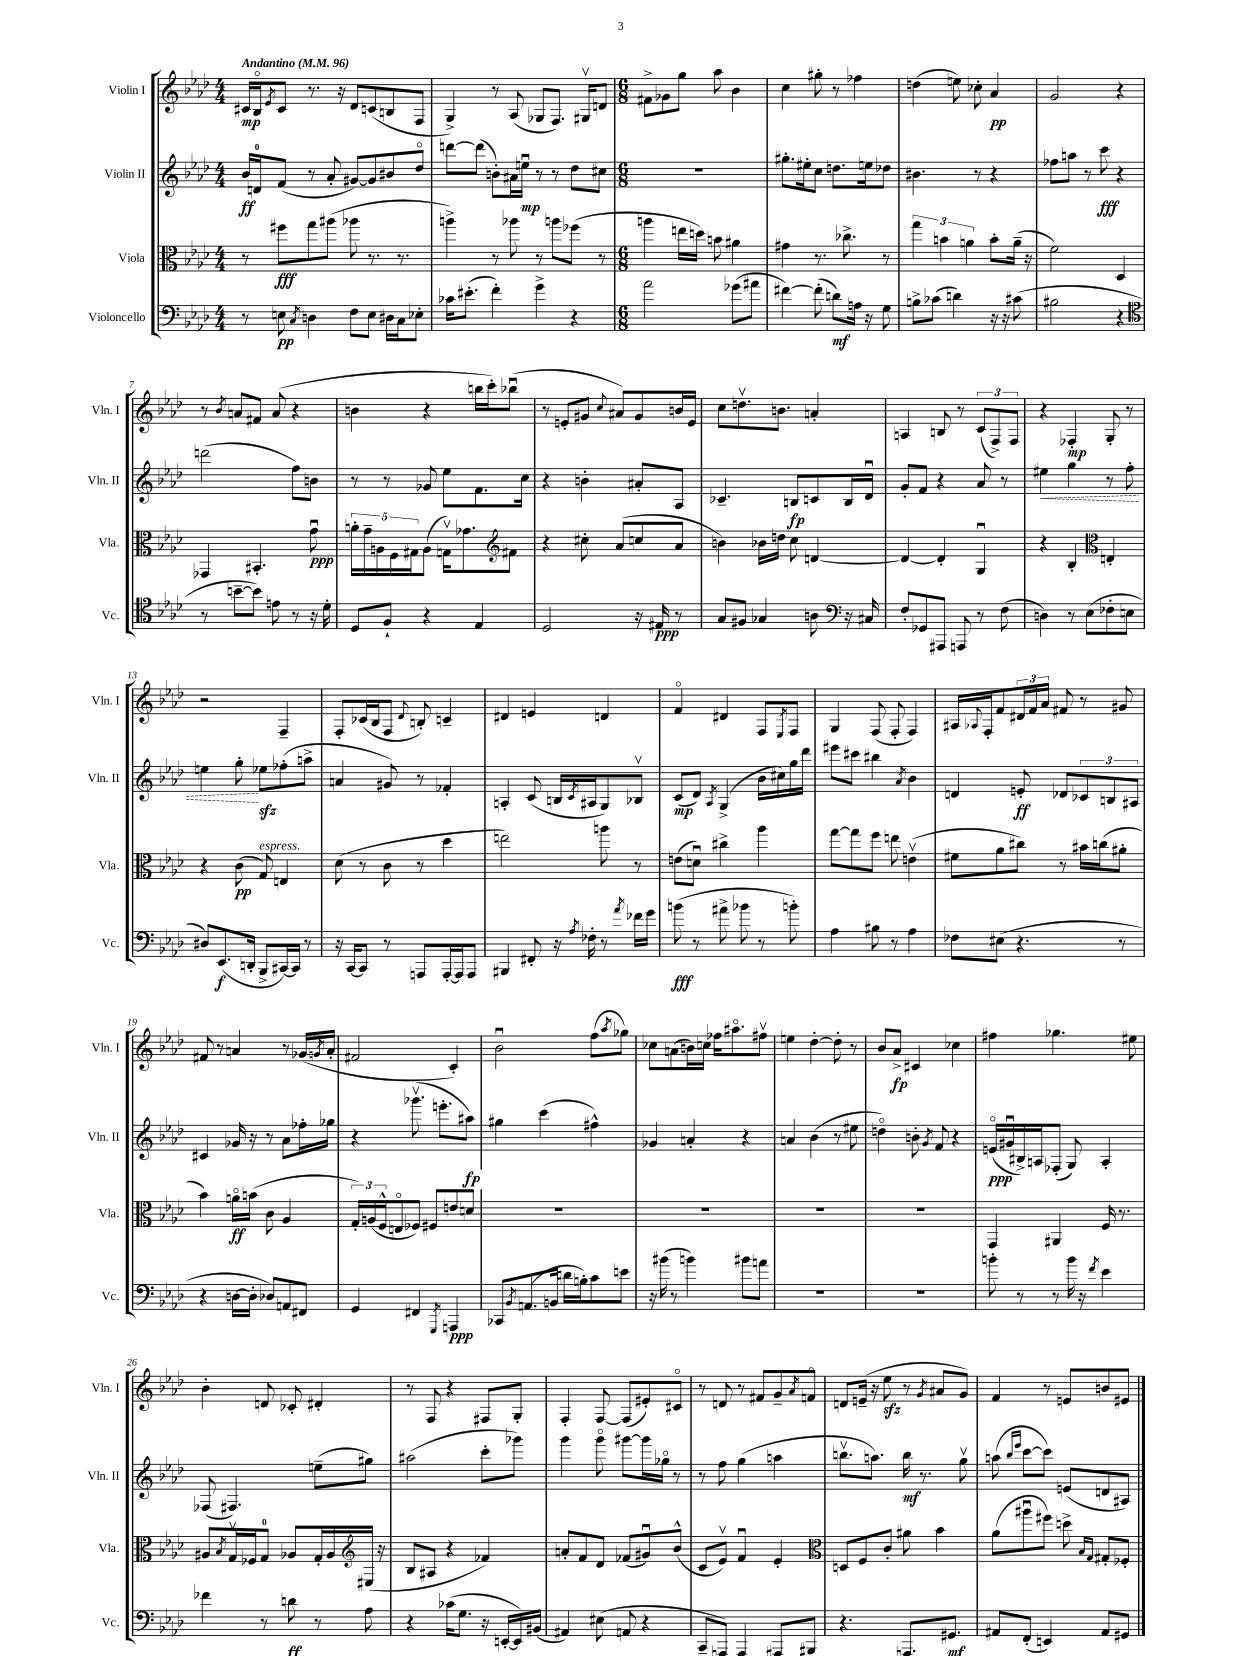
<<
\new StaffGroup <<
\new Staff = "s0" \with { instrumentName = "Violin I" shortInstrumentName = "Vln. I" } {
    \clef treble \key aes \major \numericTimeSignature \time 4/4 \tempo "Andantino" 4 = 96
    cis'16\mp bes16\flageolet \acciaccatura { ees'8 } cis'8 r8. r16 des'8 c'8( b8 f8 |
    g4->) r8 aes8( ges8 f8.) gis16\upbow d'8 |
    \numericTimeSignature \time 6/8 fis'8-> ges'8 g''8 aes''8 bes'4 |
    c''4 gis''8-. r8 fes''4 |
    d''4( e''8) ces''8-. aes'4\pp |
    g'2 r4 |
    r8 \acciaccatura { bes'8 } a'8 fis'8 a'8( r4 |
    b'4 r4 b''16 c'''16-.) bes''8\downbow( |
    r8 e'8-. gis'8 \appoggiatura { c''8 } ais'8) gis'8 b'16 e'16 |
    c''8 d''8.\upbow b'8. a'4-. |
    a4 b8 r8 \tuplet 3/2 { c'8( f8->) f8 } |
    r4 fes4-.\mp g8-. r8 |
    r2 f4-- |
    f8-. ces'16( bes16 f8 \appoggiatura { des'8 } b8-.) c'4-- |
    dis'4 e'4 d'4 |
    f'4\flageolet dis'4 f8 \acciaccatura { ees8 } f8 |
    g4 f8( f8-. f4) |
    ais16 \appoggiatura { aes8 } f16-. f'8 \tuplet 3/2 { dis'16 f'16 aes'16 } fis'8 r8 gis'8 |
    fis'8 r8 a'4 r8 ges'16( \acciaccatura { g'8 } a'16-. |
    fis'2 c'4-.) |
    bes'2\downbow f''8( \acciaccatura { aes''8 } ges''8) |
    ces''8 a'8( b'16) c''16 fes''16 ais''8.\flageolet fis''8\upbow |
    e''4 des''4~-. des''8-. r8 |
    bes'8 aes'8->\fp cis'4 ces''4 |
    fis''4 ges''4. eis''8 |
    bes'4-. d'8 ces'8-. dis'4-. |
    r8 f8 r4 fis8 g8-. |
    f4-. f8~ f8( eis'8-.) cis'8\flageolet |
    r8 d'8 r8 fis'8 g'8-- \acciaccatura { aes'8 } f'8\flageolet |
    d'8 e'16--( r16 ees''8\sfz r8 \acciaccatura { g'8 } ais'8 g'8) |
    f'4 r8 e'8 b'8 eis'8 \bar "|." |
}
\new Staff = "s1" \with { instrumentName = "Violin II" shortInstrumentName = "Vln. II" } {
    \clef treble \key aes \major \numericTimeSignature \time 4/4
    bes'16\ff d'16-0 f'8( r8 aes'8-. gis'8~) gis'8 bis'8 des''8\flageolet |
    d'''8~ d'''8( b'8-.) ais'16 e''16\downbow\mp r8 r8 des''8 cis''8 |
    \numericTimeSignature \time 6/8 R2. |
    gis''8.-. eis''16-. c''8 d''8. e''16 des''8 |
    bis'4. r8 r4 |
    fes''8 a''8 r8 c'''8\fff r4 |
    d'''2( f''8) b'8 |
    r8 r8 ges'8 ees''8 f'8. c''16 |
    r4 b'4-. ais'8-. aes8 |
    ces'4.-- b8\fp c'8 b16 des'16\downbow |
    g'8-. f'8 r4 aes'8 r8 |
    \once \override Hairpin.style = #'dashed-line eis''4\< g''4 r8 f''8-. |
    e''4 g''8-.\! ees''8\sfz fes''8-.( a''8-> |
    a'4 gis'8) r8 fes'4-. |
    a4-. c'8( b16 \acciaccatura { c'8 } ais16 g8) bes8\upbow |
    c'8\mp( des'8) \acciaccatura { aes8 } g4->( bes'16 cis''16) g''16 des'''16 |
    eis'''8 cis'''8 bis''4 \acciaccatura { aes'8 } bes'4 |
    d'4 e'8-.\ff des'8 \tuplet 3/2 { ces'8 b8 ais8 } |
    cis'4 ges'16 r16 r8 aes'8 fes''16-. ges''16 |
    r4 ges'''8.\upbow( e'''8.-. ais''8\fp) |
    gis''4 c'''4( fis''4-^) |
    ges'4 a'4-. r4 |
    a'4 bes'4( r8 eis''8 |
    d''4\flageolet) b'8-. \acciaccatura { g'8 } f'8 r4 |
    e'16\flageolet\ppp( gis'16\downbow bis16->) a16 fes8-.( g8) a4-. |
    fes8( fis4.) e''8--( gis''8) |
    ais''2( c'''8-. ges'''8) |
    g'''4 g'''8\flageolet gis'''8~ gis'''16 ges''16\flageolet r8 |
    r8 f''8 g''4( a''4 |
    b''8.\upbow a''8.) b''16\mf r8. g''8\upbow |
    a''8( \grace { bes''16 ees'''16 } c'''8~ c'''8) e'8( d'8 ais8) \bar "|." |
}
\new Staff = "s2" \with { instrumentName = "Viola" shortInstrumentName = "Vla." } {
    \clef alto \key aes \major \numericTimeSignature \time 4/4
    r8 fis''8\fff g''8 ais''8( aes''8 r8. r8. |
    a''4->) r8 aes''8 r8 a''8 fes''8( r8 |
    \numericTimeSignature \time 6/8 a''4 e''16 d''16) b'8 ais'4 |
    gis'4 r8. ces''8.-> r8 |
    \tuplet 3/2 { g''4 b'4 a'4 } b'8-. a'16--( r16 |
    f'2) des4 |
    ges,4 bis,4.-. g'8\downbow\ppp |
    \tuplet 5/4 { a'16-. g'16-- a16 f16 gis16 } a8( g16\upbow) ges'8. fis'8 |
    \clef treble r4 cis''8-. aes'8( c''8 aes'8 |
    b'4) bes'16 d''16 c''8 d'4~ |
    d'4~ d'4-. g4\downbow |
    r4 bes4-. \clef alto e4-. |
    r4 c'8\pp( g8^\markup { \italic "espress." }) e4 |
    des'8( r8 c'8 r8 des''4 |
    e''2) a''8 r8 |
    e'8( d'8\downbow) cis''4-> aes''4 |
    g''8~ g''8 f''8 e''8 e'4\upbow( |
    fis'8 aes'8 cis''8) r8 bis'16 c''16( ais'8-. |
    bes'4) a'16\flageolet\ff b'16( c'8 aes4 |
    \tuplet 3/2 { g16-.) a16( f16-^ } e8\flageolet fes8) fis8 e'8 d'8 |
    R2. |
    R2. |
    R2. |
    R2. |
    g,4 ais,4 f16 r8. |
    ais8 \acciaccatura { bes8 } g16\upbow fes16 g8-0 aes8 g16-. aes16 eis16( r16 |
    \clef treble bes8 ais8 r4 fes'4) |
    a'8-. f'8 des'8 fes'8( gis'8\downbow) bes'8-^( |
    c'8 ees'8\upbow) f'4\downbow ees'4-. |
    \clef alto d8 f8 c'8-. ais'8 bes'4 |
    aes'8( ais''8\downbow fis''8) d''8-> \grace { bes16 g16 } gis8-. fes8-. \bar "|." |
}
\new Staff = "s3" \with { instrumentName = "Violoncello" shortInstrumentName = "Vc." } {
    \clef bass \key aes \major \numericTimeSignature \time 4/4
    r8 e8\pp \acciaccatura { c8 } d4 f8 e8 dis16 c16 ees8-. |
    ces'16 eis'8.-.( f'4-.) g'4-> r4 |
    \numericTimeSignature \time 6/8 aes'2 ges'8( ais'8 |
    fis'4~) fis'8-.( d'8\mf) a16 r16 g8 |
    b8-> ces'8( d'4) r16 r16 cis'8( |
    bis2 r4 |
    \clef tenor r8 b'8~-- b'8) e'8 r8 r16 des'16-. |
    des8 f8-! r4 ees4 |
    des2 r16 eis16\ppp r8 |
    g8 fis8 ges4 a8 r16 cis16 |
    \clef bass f8-. ges,8 ais,,8 a,,8 r8 f8( |
    d4) r8 ees8( fes8-. e8 |
    dis8) ees,8.\f( d,16-. bes,,8-> cis,16~) cis,16 r8 |
    r16 c,16~ c,8 r8 a,,8 a,,16~-. a,,16 a,,8 |
    bis,,4 fis,8-. r16 \acciaccatura { aes8 } fes16-. r8 \acciaccatura { aes'8 } fes'16 g'16 |
    b'8\fff( r8 ais'8-> bes'8 r8 b'8-.) |
    aes4 bis8 r8 aes4 |
    fes8 eis8( r4. r8 |
    r4 d16~ d16-. des8) a,8 fis,8 |
    g,4 fis,4 \acciaccatura { g,,8 } a,,4\ppp |
    ces,8 \acciaccatura { bes,8 } a,8.( b,16 d'16 b16-.) c'8 e'8 |
    r16 bis'16( r8 b'4) bis'8 a'8 |
    R2. |
    R2. |
    b'8-. r8 r8 b'16 r16 \acciaccatura { f'8 } ees'4 |
    fes'4 r8 d'8\ff r8 aes8 |
    r4 ces'16( g8. r16 e,16~-. e,16) bis,16( |
    ais,4) eis8( a,8 r4 |
    c,8-- a,,8) a,,4-. ais,,8 bis,,8 |
    r4. a,,8. gis,8.\mf |
    ais,8 f,8-.( e,4) ais,8 gis,8 \bar "|." |
}
>>
>>
